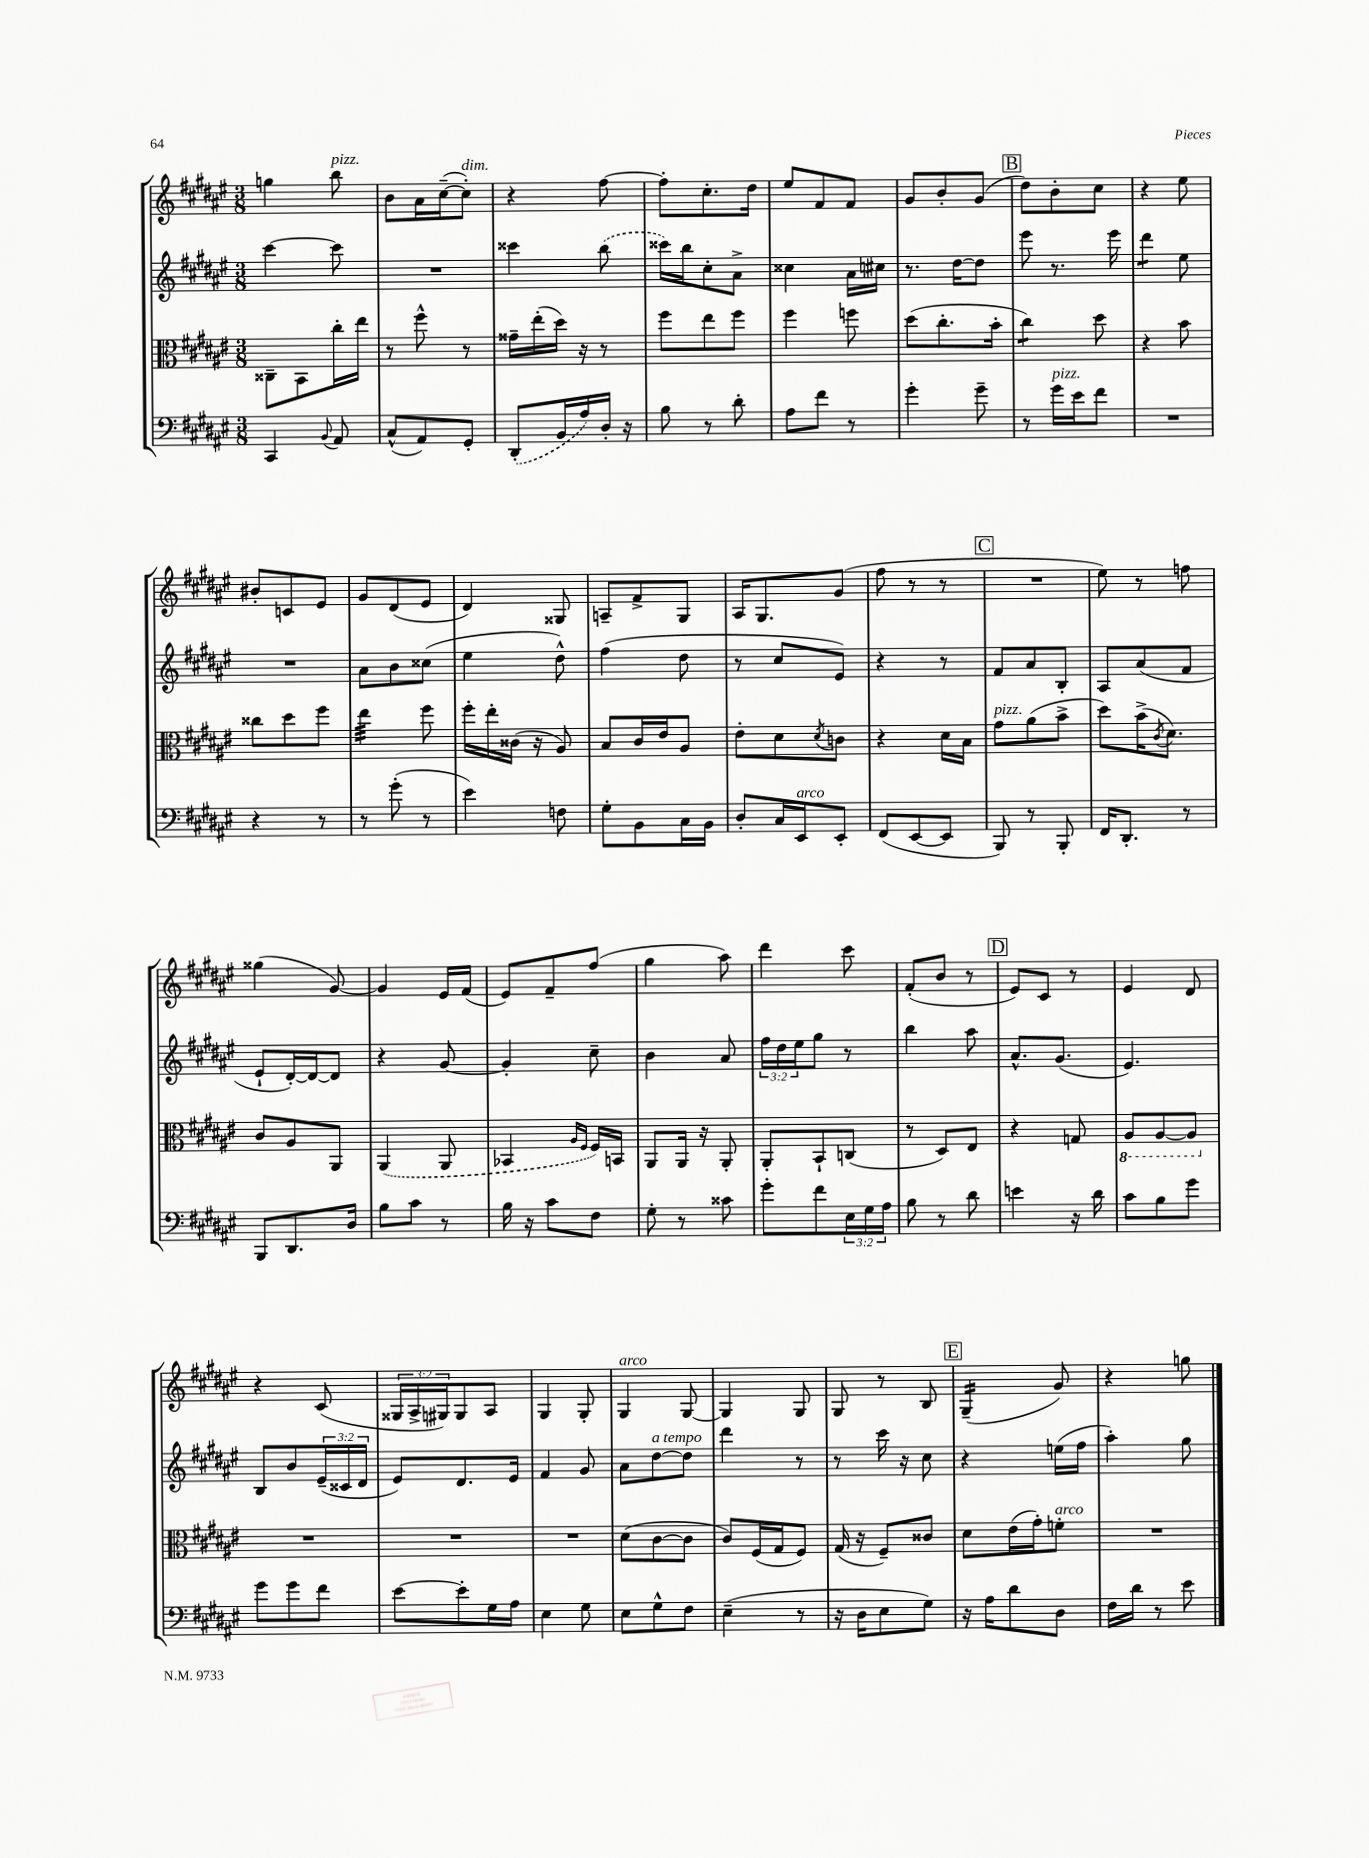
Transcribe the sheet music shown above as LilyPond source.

<<
\new StaffGroup <<
\new Staff = "s0" {
    \clef treble \key fis \major \numericTimeSignature \time 3/8 \override Staff.TupletNumber.text = #tuplet-number::calc-fraction-text
    g''4 b''8^\markup { \italic "pizz." } |
    b'8 ais'16 cis''16~--( cis''8-.^\markup { \italic "dim." }) |
    r4 fis''8~ |
    fis''8-. cis''8.-. dis''16 |
    eis''8 fis'8 fis'8 |
    gis'8 b'8-. gis'8( |
    \mark \markup { \box "B" } dis''8) b'8-. cis''8 |
    r4 eis''8 |
    bis'8-. c'8 eis'8 |
    gis'8 dis'8( eis'8 |
    dis'4) gisis8 |
    a8-- fis'8-> gis8 |
    ais16 gis8. gis'8( |
    fis''8 r8 r8 |
    \mark \markup { \box "C" } R4. |
    eis''8) r8 f''8 |
    gisis''4( gis'8~) |
    gis'4 eis'16 fis'16( |
    eis'8) fis'8-- fis''8( |
    gis''4 ais''8) |
    dis'''4 cis'''8 |
    fis'8-.( b'8 r8 |
    \mark \markup { \box "D" } eis'8) cis'8 r8 |
    eis'4 dis'8 |
    r4 cis'8( |
    \tuplet 3/2 { gisis16 ais16-> gis16) } gis8 ais8 |
    gis4 gis8-. |
    gis4^\markup { \italic "arco" } gis8~ |
    gis4 gis8 |
    gis8 r8 b8 |
    \mark \markup { \box "E" } gis4:16--( gis'8) |
    r4 g''8 \bar "|." |
}
\new Staff = "s1" {
    \clef treble \key fis \major \numericTimeSignature \time 3/8 \override Staff.TupletNumber.text = #tuplet-number::calc-fraction-text
    cis'''4~ cis'''8 |
    R4. |
    cisis'''4 \once \slurDashed b''8( |
    cisis'''16) b''16 cis''8-. ais'8-> |
    cisis''4 ais'16 cis''16 |
    r8. dis''16~ dis''8 |
    \mark \markup { \box "B" } eis'''8 r8. eis'''16 |
    dis'''4:8 eis''8 |
    R4. |
    ais'8 b'8 cisis''8( |
    eis''4 dis''8-^) |
    fis''4( dis''8 |
    r8 cis''8 eis'8) |
    r4 r8 |
    \mark \markup { \box "C" } fis'8 ais'8 b8-. |
    ais8 ais'8( fis'8 |
    eis'8-! dis'16~-.) dis'16~ dis'8 |
    r4 gis'8~ |
    gis'4-. cis''8-- |
    b'4 ais'8 |
    \tuplet 3/2 { fis''16 dis''16 eis''16 } gis''8 r8 |
    b''4 ais''8 |
    \mark \markup { \box "D" } ais'8.-^ gis'8.( |
    eis'4.) |
    b8 b'8 \tuplet 3/2 { eis'16--( cisis'16 dis'16 } |
    eis'8) dis'8. eis'16 |
    fis'4 gis'8 |
    ais'8 dis''8~^\markup { \italic "a tempo" } dis''8 |
    dis'''4 r8 |
    r8 cis'''16 r16 cis''8 |
    \mark \markup { \box "E" } r4 e''16( fis''16 |
    ais''4-.) gis''8 \bar "|." |
}
\new Staff = "s2" {
    \clef alto \key fis \major \numericTimeSignature \time 3/8
    cisis8-- b,8 cis''16-. eis''16 |
    r8 fis''8-^ r8 |
    gisis'16-- eis''16-.( dis''16) r16 r8 |
    fis''8 eis''8 fis''8 |
    fis''4 f''8 |
    dis''8( cis''8.-. b'16-. |
    \mark \markup { \box "B" } cis''4:8) dis''8 |
    r4 b'8 |
    cisis''8 dis''8 fis''8 |
    eis''4:32 fis''8 |
    fis''16-. eis''16-. cisis'16( r16 ais8) |
    b8 cis'16 eis'16 ais8 |
    eis'8-. dis'8 \acciaccatura { dis'8 } c'8 |
    r4 dis'16 b16 |
    \mark \markup { \box "C" } gis'8^\markup { \italic "pizz." } ais'8( b'8-> |
    dis''8) b'16->( \acciaccatura { cis'8 } dis'8.) |
    cis'8 ais8 ais,8 |
    \once \slurDashed ais,4( ais,8 |
    bes,4 \grace { ais16 fis16 } fis16) b,16 |
    ais,8 ais,16 r16 ais,8-. |
    ais,8-. b,8-! c8( |
    r8 dis8) eis8 |
    \mark \markup { \box "D" } r4 g8 |
    \ottava #-1 ais,8 ais,8~ ais,8 \ottava #0 |
    R4. |
    R4. |
    R4. |
    dis'8( cis'8~ cis'8 |
    cis'8) fis16( gis16 fis8) |
    gis16( r16 fis8--) cisis'8 |
    \mark \markup { \box "E" } dis'8 eis'16( gis'16-.) f'8-.^\markup { \italic "arco" } |
    R4. \bar "|." |
}
\new Staff = "s3" {
    \clef bass \key fis \major \numericTimeSignature \time 3/8 \override Staff.TupletNumber.text = #tuplet-number::calc-fraction-text
    cis,4 \appoggiatura { b,8 } ais,8 |
    cis8-^( ais,8) gis,8-. |
    \once \slurDashed dis,8-.( b,16 ais16) dis16-. r16 |
    b8 r8 dis'8-. |
    ais8 fis'8 r8 |
    gis'4-. gis'8-- |
    \mark \markup { \box "B" } r8 gis'16^\markup { \italic "pizz." } eis'16 fis'8 |
    R4. |
    r4 r8 |
    r8 gis'8-.( r8 |
    eis'4) f8 |
    gis8-. b,8 cis16 b,16 |
    dis8-. cis16 eis,16^\markup { \italic "arco" } eis,8-. |
    fis,8( eis,8~ eis,8 |
    \mark \markup { \box "C" } b,,8) r8 b,,8-. |
    fis,16 dis,8.-. r8 |
    b,,8 dis,8. dis16 |
    b8 cis'8 r8 |
    b16 r16 cis'8 fis8 |
    gis8-. r8 cisis'8 |
    gis'8-. fis'8 \tuplet 3/2 { eis16 gis16 ais16 } |
    b8 r8 dis'8 |
    \mark \markup { \box "D" } e'4 r16 dis'16 |
    cis'8 b8 gis'8 |
    gis'8 gis'8 fis'8 |
    eis'8~ eis'8-. gis16 ais16 |
    eis4 gis8 |
    eis8 gis8-^ fis8 |
    eis4--( r8 |
    r16 dis16 eis8 gis8) |
    \mark \markup { \box "E" } r16 ais16 dis'8 dis8 |
    fis16 dis'16 r8 eis'8 \bar "|." |
}
>>
>>
\layout { \context { \Score \remove "Bar_number_engraver" } }
